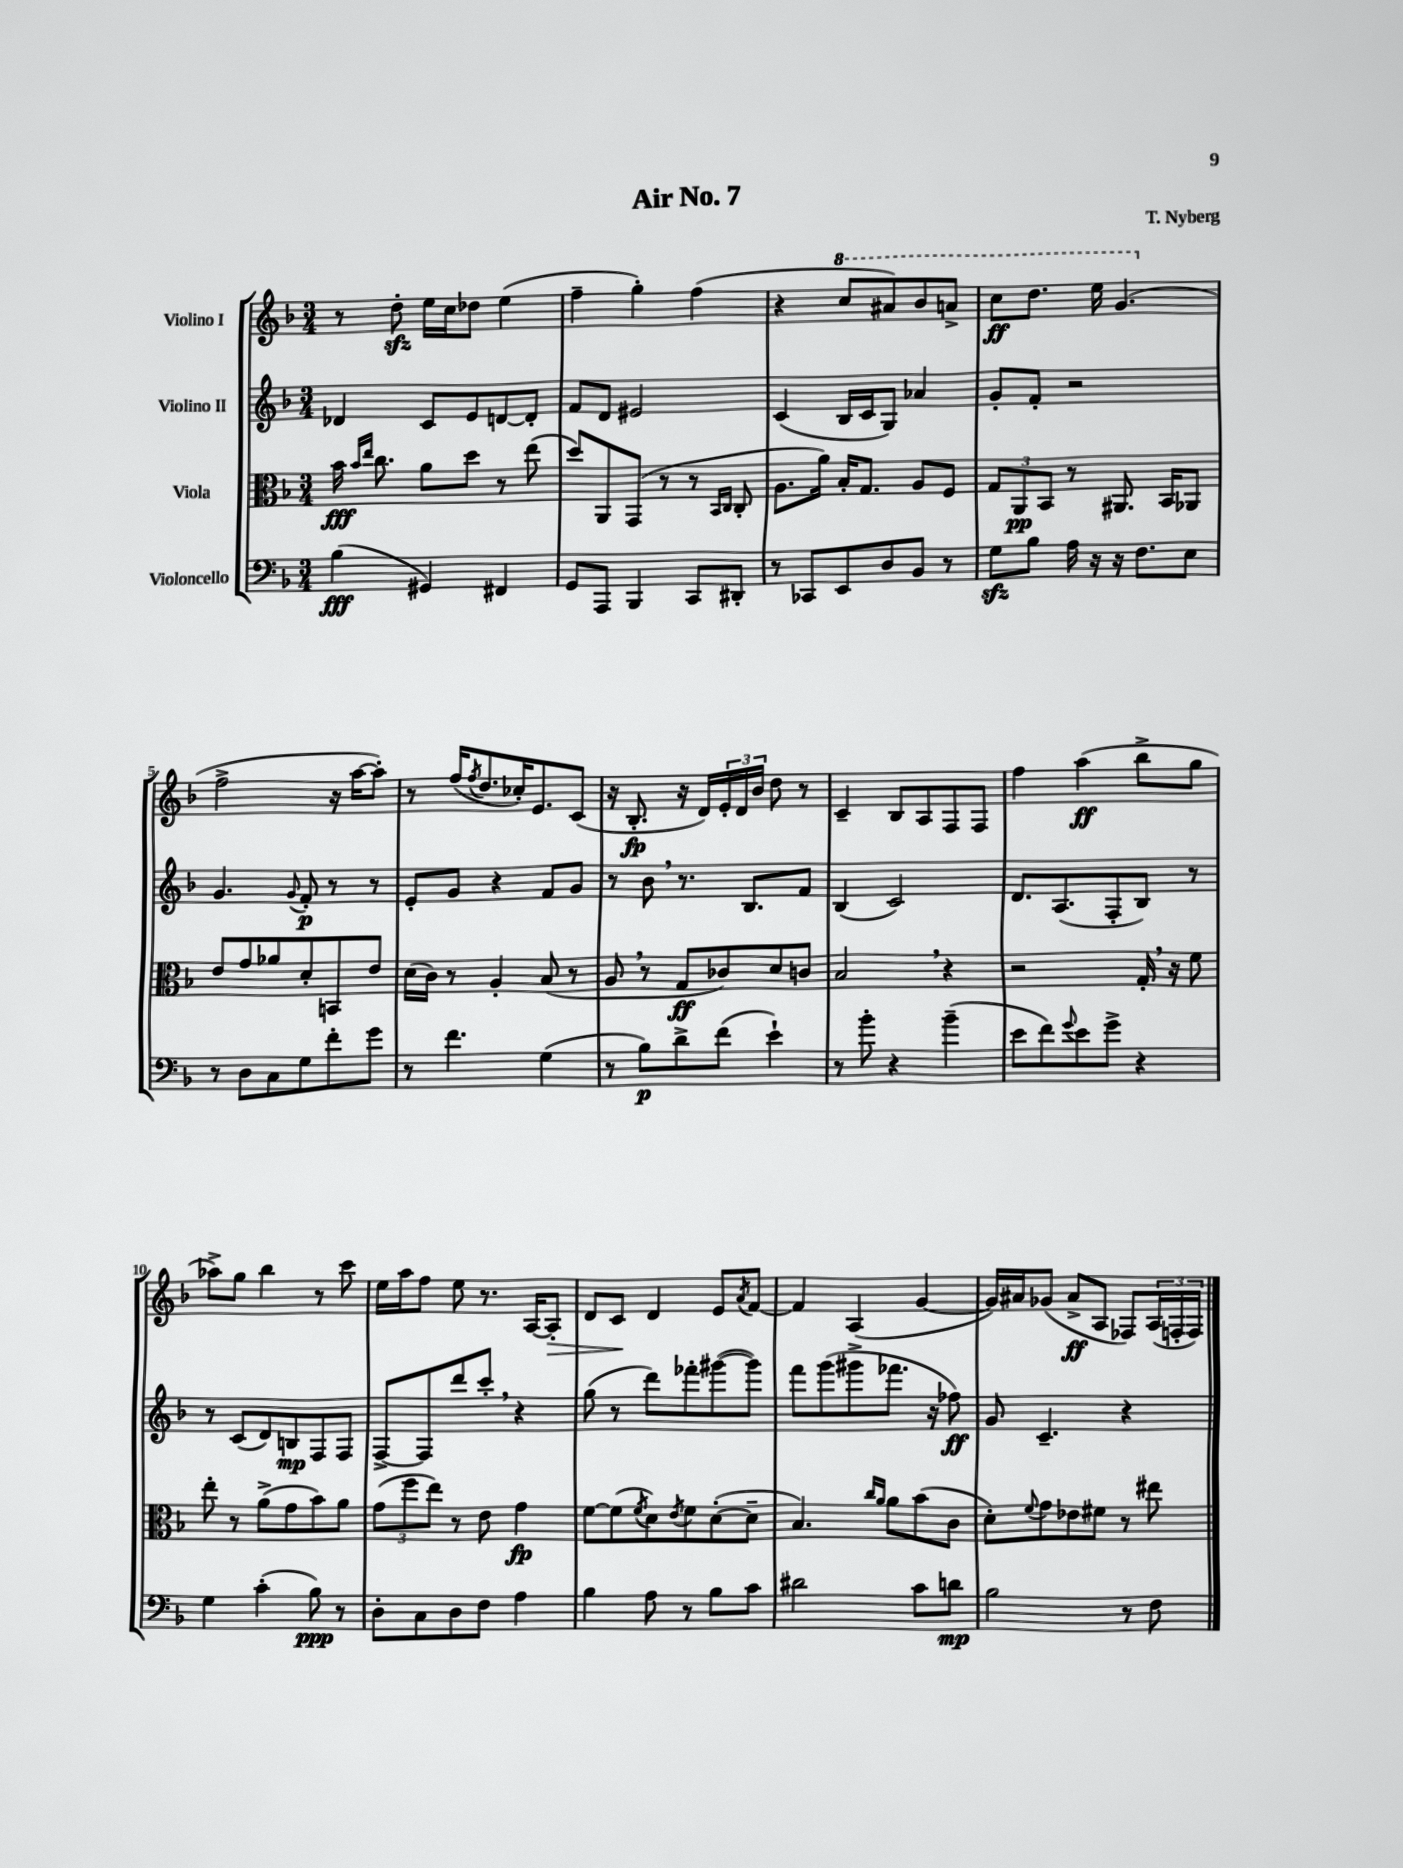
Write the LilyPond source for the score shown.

\header { title = "Air No. 7" composer = "T. Nyberg" }
<<
\new StaffGroup <<
\new Staff = "s0" \with { instrumentName = "Violino I" } {
    \clef treble \key f \major \numericTimeSignature \time 3/4
    r8 d''8-.\sfz e''16 c''16 des''8 e''4( |
    f''4-- g''4-.) f''4( |
    r4 \ottava #1 c'''8 ais''8) bes''8 a''8-> |
    c'''8\ff d'''8. e'''16 g''4.( \ottava #0 |
    f''2-> r16 a''16~ a''8-.) |
    r8 f''16( \acciaccatura { f''8 } d''8. ces''16-.) e'8. c'8( |
    r16 bes8.-.\fp r16 d'16) \tuplet 3/2 { e'16-. d'16 bes'16 } d''8 r8 |
    c'4-- bes8 a8 f8 f8 |
    f''4 a''4\ff( bes''8-> g''8 |
    aes''8->) g''8 bes''4 r8 c'''8 |
    e''16 a''16 f''8 e''8 r8. a16~ a8-.\> |
    d'8 c'8\! d'4 e'8 \acciaccatura { a'8 } f'8~ |
    f'4 a4( g'4~ |
    g'16) ais'16 ges'8( ais'8->\ff a8 fes8) \tuplet 3/2 { a16( f16-. f16) } \bar "|." |
}
\new Staff = "s1" \with { instrumentName = "Violino II" } {
    \clef treble \key f \major \numericTimeSignature \time 3/4
    des'4 c'8 e'8 d'8~ d'8-. |
    f'8 d'8 eis'2 |
    c'4( bes16 c'16 g8) aes'4 |
    g'8-. f'8-. r2 |
    g'4. \appoggiatura { g'8 } f'8-.\p r8 r8 |
    e'8-. g'8 r4 f'8 g'8 |
    r8 bes'8 \breathe r8. bes8. f'8 |
    bes4( c'2) |
    d'8. a8.( f8-. bes8) r8 |
    r8 c'8( d'8) b8\mp f8 f8 |
    f8~-> f8 d'''8 c'''8-. \breathe r4 |
    g''8( r8 d'''8) fes'''8-. gis'''8~( gis'''8) |
    f'''8 g'''8( gis'''8-> fes'''8. r16 fes''8\ff) |
    g'8 c'4.-- r4 \bar "|." |
}
\new Staff = "s2" \with { instrumentName = "Viola" } {
    \clef alto \key f \major \numericTimeSignature \time 3/4
    bes'16\fff \grace { bes'16 e''16 } c''8. a'8 d''8 r8 e''8( |
    d''8) a,8 g,8( r8 r8 \grace { bes,16 c16 } c8-. |
    a8. a'16) bes16-. g8. a8 f8 |
    \tuplet 3/2 { g8 a,8\pp bes,8 } r8 ais,8. bes,16 aes,8 |
    e'8 g'8 aes'8 d'8-. b,8 e'8 |
    d'16( c'16) r8 a4-. bes8( r8 |
    a8 \breathe r8 g8\ff ces'8) d'8 c'8 |
    bes2 \breathe r4 |
    r2 g16-. \breathe r16 f'8 |
    e''8-. r8 a'8->( g'8 bes'8) a'8 |
    \tuplet 3/2 { g'8( f''8 e''8) } r8 e'8 g'4\fp |
    f'8~ f'8( \acciaccatura { f'8 } d'8) \acciaccatura { e'8 } f'8 d'8~-.( d'8-- |
    bes4.) \grace { c''16 a'16 } a'8 bes'8( c'8 |
    d'8-.) \appoggiatura { f'8 } g'8 ees'8 fis'8 r8 eis''8 \bar "|." |
}
\new Staff = "s3" \with { instrumentName = "Violoncello" } {
    \clef bass \key f \major \numericTimeSignature \time 3/4
    bes4\fff( gis,4) fis,4 |
    g,8 a,,8 bes,,4 c,8 dis,8-. |
    r8 ces,8 e,8 d8 bes,8 r8 |
    g8\sfz bes8 a16 r16 r16 f8. e8 |
    r8 d8 c8 g8 f'8-. g'8 |
    r8 f'4. g4( |
    r8 bes8\p) d'8-> f'8( e'4-!) |
    r8 bes'8-. r4 bes'4--( |
    e'8 f'8) \appoggiatura { g'8 } e'8 g'8-> r4 |
    g4 c'4-.( bes8\ppp) r8 |
    d8-. c8 d8 f8 a4 |
    bes4 a8 r8 bes8 c'8 |
    dis'2 c'8 d'8\mp |
    bes2 r8 f8 \bar "|." |
}
>>
>>
